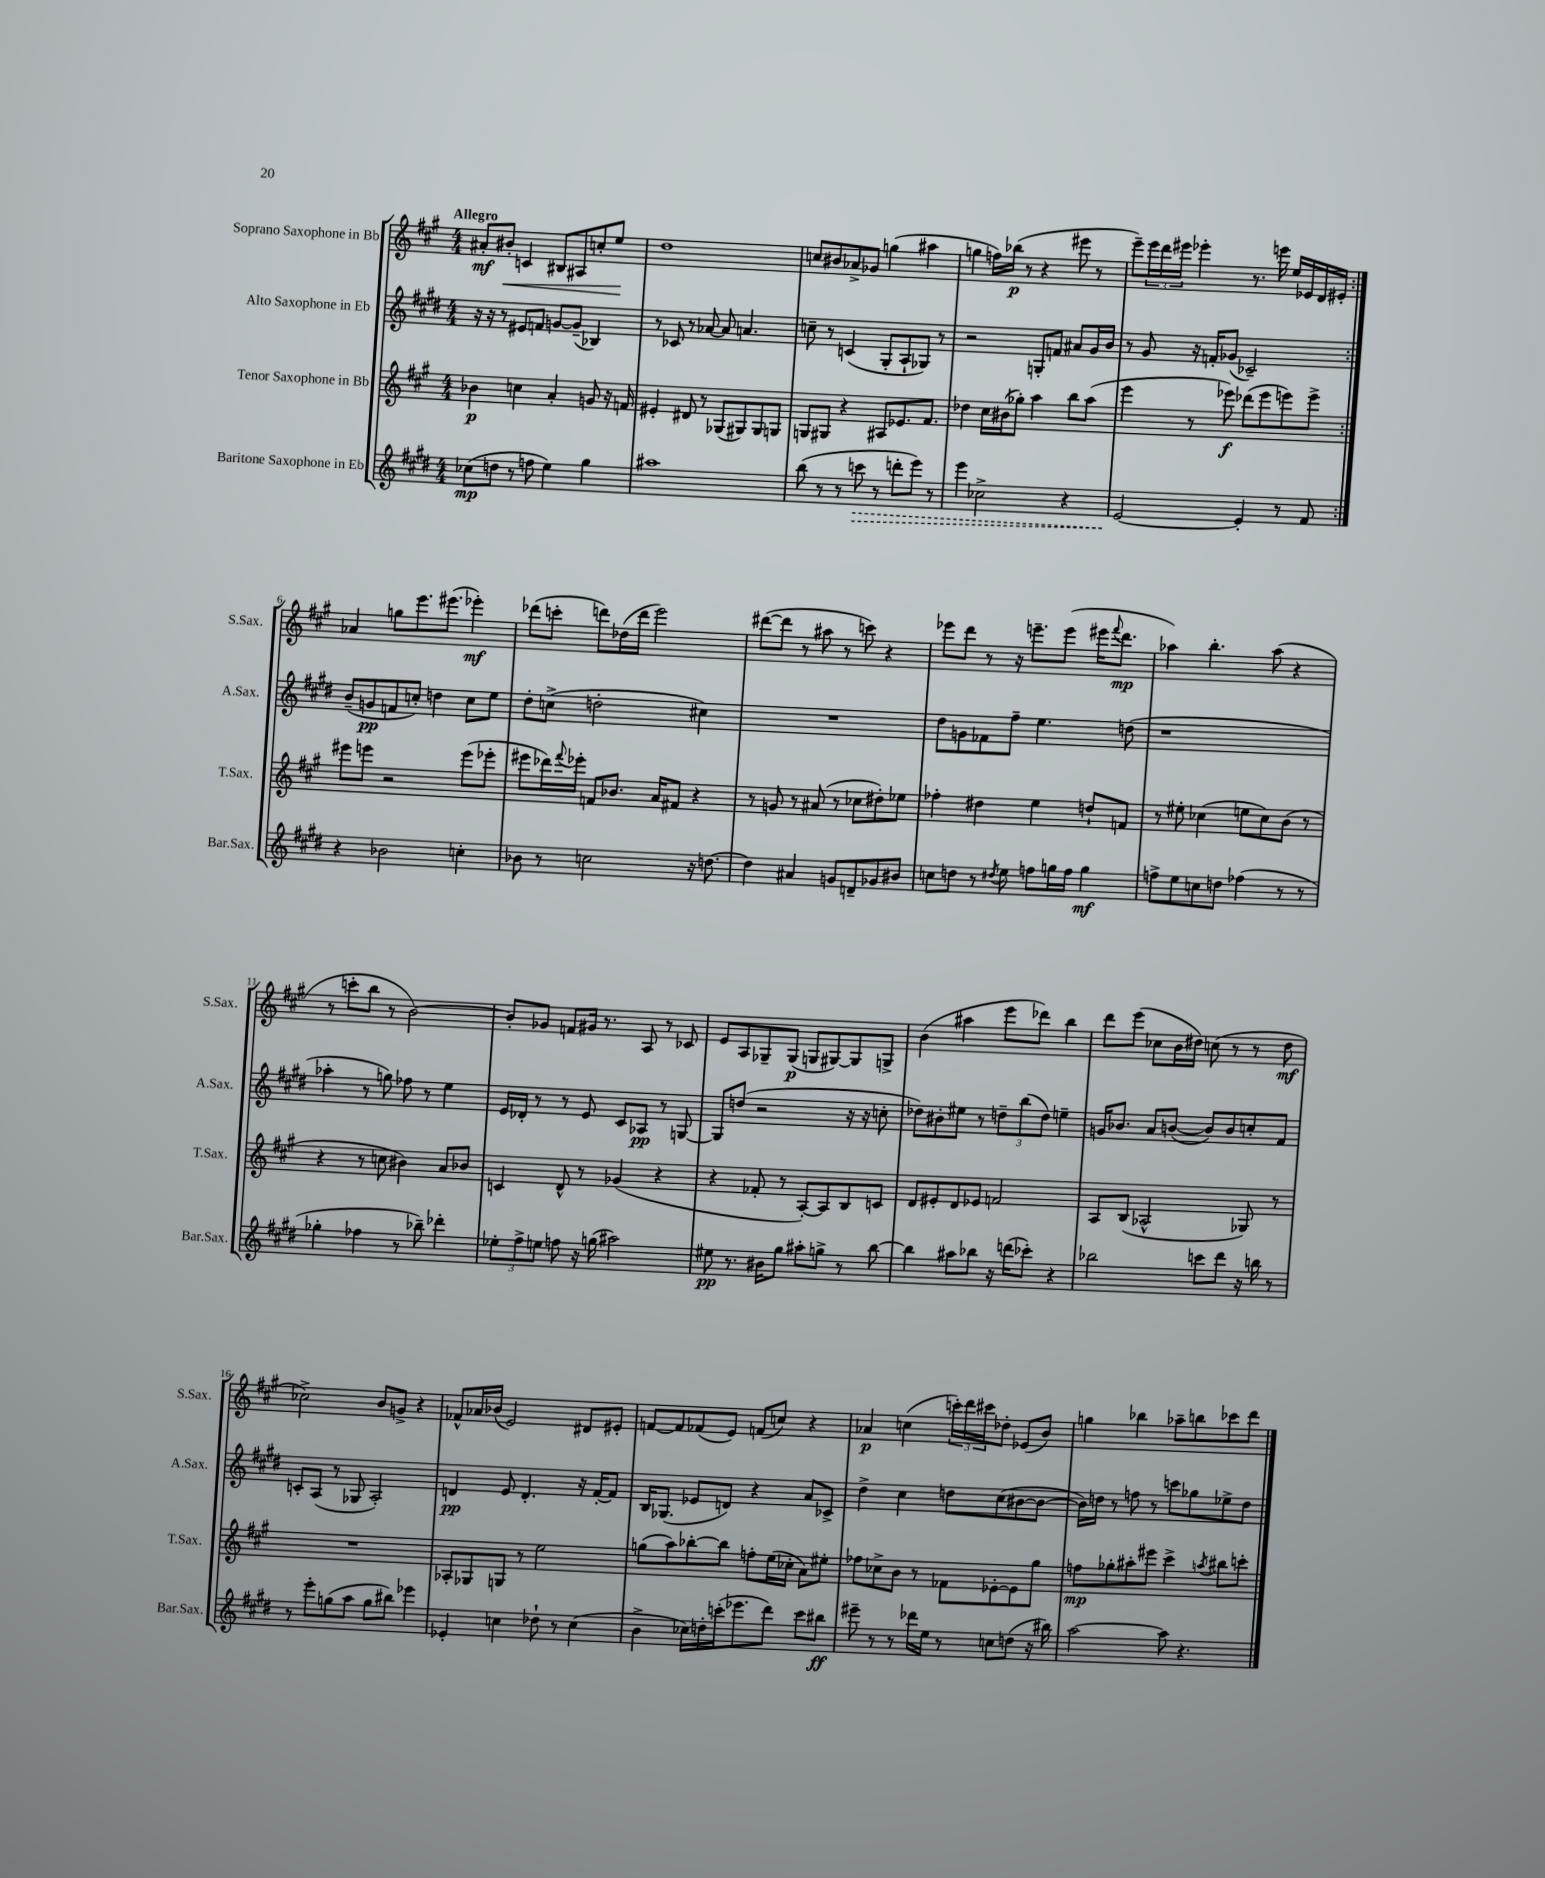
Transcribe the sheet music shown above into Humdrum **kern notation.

**kern	**dynam	**kern	**dynam	**kern	**dynam	**kern	**dynam
*part4	*part4	*part3	*part3	*part2	*part2	*part1	*part1
*staff4	*staff4	*staff3	*staff3	*staff2	*staff2	*staff1	*staff1
*I"Baritone Saxophone in Eb	*	*I"Tenor Saxophone in Bb	*	*I"Alto Saxophone in Eb	*	*I"Soprano Saxophone in Bb	*
*I'Bar.Sax.	*	*I'T.Sax.	*	*I'A.Sax.	*	*I'S.Sax.	*
*clefG2	*	*clefG2	*	*clefG2	*	*clefG2	*
*k[f#c#g#d#]	*	*k[f#c#g#]	*	*k[f#c#g#d#]	*	*k[f#c#g#]	*
*M4/4	*	*M4/4	*	*M4/4	*	*M4/4	*
=1	=1	=1	=1	=1	=1	=1	=1
!	!	!	!	!	!	!LO:TX:a:B:t=Allegro	!
(8cc-X\L	mp	4b-X\	p	16r	.	8a#X'/L	mf
.	.	.	.	16r	.	.	.
!	!	!	!	!	!	!	!LO:HP:b
8ddn\J	.	.	.	8r	.	8b#X'/J	<
8r	.	4ccn\	.	8e#X/L	.	4cn/	.
8ffn\	.	.	.	8fn/J	.	.	.
4ee\)	.	4a'/	.	[8gn/L	.	8B#X/L	.
.	.	.	.	(8g~/J]	.	8A#X/	.
4gg#\	.	8gn/	.	4B-X/)	.	8ccn'/	.
.	.	16r	.	.	.	8ee/J	.
.	.	16fn/	.	.	.	.	.
.	.	.	.	.	.	.	[
=2	=2	=2	=2	=2	=2	=2	=2
1aa#X	.	4e#X'/	.	8r	.	1dd	.
.	.	.	.	8c-X/	.	.	.
.	.	8d#X/	.	8r	.	.	.
.	.	8r	.	[8a-X/	.	.	.
.	.	(8G-X/L	.	8a-/]	.	.	.
.	.	8G#X/)	.	4.an/	.	.	.
.	.	8G#/	.	.	.	.	.
.	.	8Gn/J	.	.	.	.	.
=3	=3	=3	=3	=3	=3	=3	=3
(8bb\	.	8Gn/L	.	8ccn~\	.	8ccn/L	.
8r	.	8G#X/J	.	8r	.	8b#X/	.
8r	.	4r	.	(4cn/	.	8a-X^/	.
!	!LO:HP:b	!	!	!	!	!	!
8cccn\	>	.	.	.	.	8g-X/J	.
8r	.	8A#X/L	.	8G#'/L	.	(4ggn\	.
8dddn'\L	.	8.e-X/	.	8A`/	.	.	.
8eee\J)	.	.	.	8G-X/J)	.	4aa#X\	.
.	.	8.f#/J	.	.	.	.	.
8r	.	.	.	8r	.	.	.
=4	=4	=4	=4	=4	=4	=4	=4
4eee\	.	4dd-X\	.	2r	.	4ggn\	.
2cc-X^\	.	16cc#\LL	.	.	.	16ffn\LL)	.
.	.	(16b#X\J	.	.	.	(16bb-X\JJ	p
.	.	8gg-X'\J)	.	.	.	8r	.
.	.	4aa\	.	8Gn'/L	.	4r	.
.	.	.	.	8fn/J	.	.	.
4r	.	8bb\L	.	8a#X/L	.	8eee#X\	.
.	.	(8aa\J	.	16g#/L	.	8r	.
.	.	.	.	16b/JJ	.	.	.
=5	=5	=5	=5	=5	=5	=5	=5
[2e/	.	4eee\	.	8r	.	8eee~\L)	.
.	.	.	.	8g#/	.	24eee\L	.
.	.	.	.	.	.	24ddd\	.
.	.	.	.	.	.	24eee#X\JJ	.
.	.	8r	.	16r	.	4eee-X'\	.
.	.	.	.	16fn'/KL	.	.	.
.	.	8eee-X\)	f	(8g-X/J	.	.	.
4e'/]	]	(8ddd-X\L	.	2c-X~/)	.	8.r	.
.	.	8eee-\	.	.	.	.	.
.	.	.	.	.	.	16eeen\	.
8r	.	8eeen\)	.	.	.	16ee/LL	.
.	.	.	.	.	.	16e-X/	.
8f#/	.	8eee^\J	.	.	.	16d/	.
.	.	.	.	.	.	16e#X'/JJ	.
!!LO:LB:g=z
=6:|!	=6:|!	=6:|!	=6:|!	=6:|!	=6:|!	=6:|!	=6:|!
4r	.	8eee#X\L	.	(8b~/L	.	4a-X/	.
.	.	8eeen\J	.	8gn/	pp	.	.
2b-X\	.	2r	.	8fn/	.	8ggn\L	.
.	.	.	.	8ccn'/J)	.	8.eee\	.
.	.	.	.	4ddn\	.	.	.
.	.	.	.	.	.	(8.eee#X\J	.
4ccn'\	.	(8eee\L	.	8cc\L	.	4eee-X'\)	mf
.	.	8eee-X'\J	.	8ee\J	.	.	.
=7	=7	=7	=7	=7	=7	=7	=7
8b-X\	.	8eee#X\L	.	8dd#'\L	.	(8ddd-X\L	.
8r	.	16ddd-X\L)	.	(8ccn^\J	.	8cccn'\J	.
.	.	8qqfff#/	.	.	.	.	.
.	.	16eee-X'\JJ	.	.	.	.	.
2ccn\	.	8fn/L	.	2ddn'\	.	8dddn\L)	.
.	.	8.b-X/J	.	.	.	(16dd-X\L	.
.	.	.	.	.	.	16ddd\JJ	.
.	.	.	.	.	.	2eee\)	.
.	.	16a/KL	.	.	.	.	.
.	.	8f#X/J	.	.	.	.	.
16r	.	4r	.	4cc#X\)	.	.	.
[8.ddn\	.	.	.	.	.	.	.
=8	=8	=8	=8	=8	=8	=8	=8
4dd\]	.	8r	.	1r	.	([8ddd#X\L	.
.	.	8gn/	.	.	.	8ddd#\J]	.
4a#X/	.	8r	.	.	.	8r	.
.	.	(8a#X/	.	.	.	8aa#X\	.
8gn/L	.	8r	.	.	.	8r	.
8dn~/	.	8cc-X\L	.	.	.	8cccn\)	.
8g-X/	.	8dd#X'\)	.	.	.	4r	.
8b#X/J	.	8ee-X\J	.	.	.	.	.
=9	=9	=9	=9	=9	=9	=9	=9
8ccn\L	.	4ff-X'\	.	8dd#\L	.	8eee-X\L	.
8ddn\J	.	.	.	8gn\	.	8ddd\J	.
8r	.	4dd#X\	.	8f-X\	.	8r	.
8qdd#X/	.	.	.	.	.	.	.
8ee\	.	.	.	8ff#~\J	.	16r	.
.	.	.	.	.	.	8.eeen~\L	.
8ffn\L	.	4ee\	.	4.ee\	.	.	.
16ggn\L	.	.	.	.	.	(8eee\J	.
16ff\JJ	.	.	.	.	.	.	.
4gg\	mf	8ddn`/L	.	.	.	16eee#X\KL	.
.	.	.	.	.	.	8qqfff#/	.
.	.	.	.	.	.	8.ddd\J	mp
.	.	8fn/J	.	(8ddn\	.	.	.
=10	=10	=10	=10	=10	=10	=10	=10
8ffn^\L	.	8r	.	1r	.	4aa-X\)	.
8ee\	.	8ee#X'\	.	.	.	.	.
8ccn\	.	(4cc-X\	.	.	.	4.bb'\	.
8ddn\J	.	.	.	.	.	.	.
(4ff-X\	.	8een\L	.	.	.	.	.
.	.	8cc-\)	.	.	.	(8aa-\	.
8r	.	(8b\J	.	.	.	4r	.
8r	.	8r	.	.	.	.	.
!!LO:LB:g=z
=11	=11	=11	=11	=11	=11	=11	=11
4gg-X'\	.	4r	.	4aa-X'\	.	8r	.
.	.	.	.	.	.	8cccn'\L	.
4ff-X\	.	8r	.	8r	.	8bb\J	.
.	.	8ccn\	.	8ggn\)	.	8r	.
8r	.	4b#X\)	.	8ff-X\	.	[2b\)	.
8bb-X~\)	.	.	.	8r	.	.	.
4ddd-X'\	.	8a/L	.	4ee\	.	.	.
.	.	8b-X/J	.	.	.	.	.
=12	=12	=12	=12	=12	=12	=12	=12
12ee-X'\L	.	4cn/	.	16e/LL	.	8b'/L]	.
.	.	.	.	16d-X'/JJ	.	.	.
12ff#^\	.	.	.	.	.	.	.
.	.	.	.	8r	.	8g-X/J	.
12een\J	.	.	.	.	.	.	.
8ffn\	.	8d^^/	.	8r	.	8fn/L	.
16r	.	8r	.	8e/	.	16g#X/Jk	.
(16ggn\	.	.	.	.	.	8.r	.
2aa#X\)	.	(4g-X/	.	8c#/L	.	.	.
.	.	.	.	8A-X/J	pp	8A/	.
.	.	4r	.	8r	.	8r	.
.	.	.	.	[8Gn/	.	8c-X/	.
=13	=13	=13	=13	=13	=13	=13	=13
8ee#X\	pp	4r	.	8G/L]	.	8e/L	.
8.r	.	.	.	(8ddn/J	.	8A/	.
.	.	8f-X'/	.	2r	.	8G-X~/	.
16b#X\KL	.	.	.	.	.	.	.
8gg#\J	.	8r	.	.	.	(8G-/J	p
8aa#X'\L	.	[8A'/L)	.	.	.	8Gn/L	.
8ggn^\J	.	8A/]	.	.	.	[8G#X/)	.
8r	.	8B/	.	16r	.	8G#/]	.
.	.	.	.	16r	.	.	.
[8bb\	.	8cn/J	.	8ccn'\	.	8Gn^/J	.
=14	=14	=14	=14	=14	=14	=14	=14
4bb\]	.	8d/L	.	8dd-X\L)	.	(4b\	.
.	.	8e#X'/	.	8b#X'\	.	.	.
8aa#X\L	.	8d/	.	8ee#X\J	.	4aa#X\	.
8bb-X\J	.	8e-X/J	.	8r	.	.	.
16r	.	2fn/	.	12ddn~\L	.	8eee\L	.
(16dddn\KL	.	.	.	.	.	.	.
.	.	.	.	(12bb\	.	.	.
8ccc-X'\J)	.	.	.	.	.	8ddd-X\J)	.
.	.	.	.	12dd\J)	.	.	.
4r	.	.	.	4een~\	.	4bb\	.
=15	=15	=15	=15	=15	=15	=15	=15
2bb-X\	.	8A/L	.	16gn/KL	.	8ddd\L	.
.	.	.	.	8.b-X/J	.	.	.
.	.	(8B/J	.	.	.	(8eee\J	.
.	.	2A-X^^/	.	8a/L	.	8cc-X\L	.
.	.	.	.	([8bn/J	.	16b\L	.
.	.	.	.	.	.	16dd#X\JJ)	.
8cccn\L	.	.	.	8b/L])	.	(8ccn\	.
8ddd#\J	.	.	.	8b/	.	8r	.
16r	.	8G-X/)	.	8ccn'/	.	8r	.
16bbn\	.	.	.	.	.	.	.
8r	.	8r	.	8f#/J	.	8dd#\	mf
!!LO:LB:g=z
=16	=16	=16	=16	=16	=16	=16	=16
8r	.	1r	.	8cn'/L	.	2cc-X^\)	.
8eee'\L	.	.	.	(8A/J	.	.	.
(8ggn\	.	.	.	8r	.	.	.
8aa\J	.	.	.	8G-X/	.	.	.
8gg\L	.	.	.	2A'/)	.	8b/L	.
8bb#X\J)	.	.	.	.	.	8gn^/J	.
4eee-X\	.	.	.	.	.	4r	.
=17	=17	=17	=17	=17	=17	=17	=17
4e-X'/	.	8A-X'/L	.	4dn/	pp	8f-X^^/L	.
.	.	8G-X/	.	.	.	16a-X/L	.
.	.	.	.	.	.	(16b-X/JJ	.
4ccn\	.	8Gn/J	.	8e/	.	2e/)	.
.	.	8r	.	4.d'/	.	.	.
8dd-X`\	.	2ee\	.	.	.	.	.
8r	.	.	.	.	.	.	.
(4cc\	.	.	.	16r	.	8d#X/L	.
.	.	.	.	[16f#'/KL	.	.	.
.	.	.	.	8f#/J]	.	8e#X'/J	.
=18	=18	=18	=18	=18	=18	=18	=18
4b^\	.	(8ggn\L	.	16B/KL	.	[8fn/L	.
.	.	.	.	(8.G-X/J	.	.	.
.	.	8aa\)	.	.	.	8f/]	.
16cc-X\LL)	.	[8bb-X'\	.	8e-X/L	.	(8f-X/	.
16ddn'\	.	.	.	.	.	.	.
(16cccn'\J	.	8bb-\J]	.	8dn/J)	.	8e/J)	.
8.eee-X\	.	.	.	.	.	.	.
.	.	8ffn'\L	.	4r	.	(8fn/L	.
8ddd#\J)	.	(16ee\L	.	.	.	8ccn/J)	.
.	.	16cc-X'\JJ	.	.	.	.	.
8ccc\L	.	8a\L)	.	8a/L	.	4r	.
8bb#X\J	ff	8ee#X'\J	.	8c-X^/J	.	.	.
=19	=19	=19	=19	=19	=19	=19	=19
8eee#X~\	.	8ff-X\L	.	4dd#^\	.	4a-X/	p
8r	.	8cc-X^\	.	.	.	.	.
8r	.	8b\J	.	4cc#\	.	(4ccn\	.
16ddd-X\LL	.	8r	.	.	.	.	.
16ee\JJ	.	.	.	.	.	.	.
8r	.	8f-X\L	.	8ddn\L	.	24cccn'\LL)	.
.	.	.	.	.	.	24ddd\	.
.	.	.	.	.	.	24ccc#X\J	.
8ccn\L	.	[8e-X'\	.	(8cc#\	.	8dd-X'\J	.
(8ddn\J	.	8e-\]	.	[8b#X\	.	(8e-X/L	.
16r	.	8gg#\J	.	8b#\J_	.	8b/J)	.
16bb#X\)	.	.	.	.	.	.	.
=20	=20	=20	=20	=20	=20	=20	=20
[2aa\	.	8ffn\L	mp	16b#\LL])	.	4ggn\	.
.	.	.	.	16ddn\JJ	.	.	.
.	.	8gg-X'\	.	8r	.	.	.
.	.	8aa#X'\	.	8ffn\	.	4bb-X\	.
.	.	8eee#X\J	.	8r	.	.	.
8aa\]	.	4ccc#^\	.	8cccn\L	.	8aa-X~\L	.
4.r	.	.	.	8gg-X\	.	8bbn\	.
.	.	8qaan/	.	.	.	.	.
.	.	8bb#X\L	.	8ee-X^\	.	8ccc-X\	.
.	.	8cccn'\J	.	8dd\J	.	8ddd\J	.
==	==	==	==	==	==	==	==
*-	*-	*-	*-	*-	*-	*-	*-
